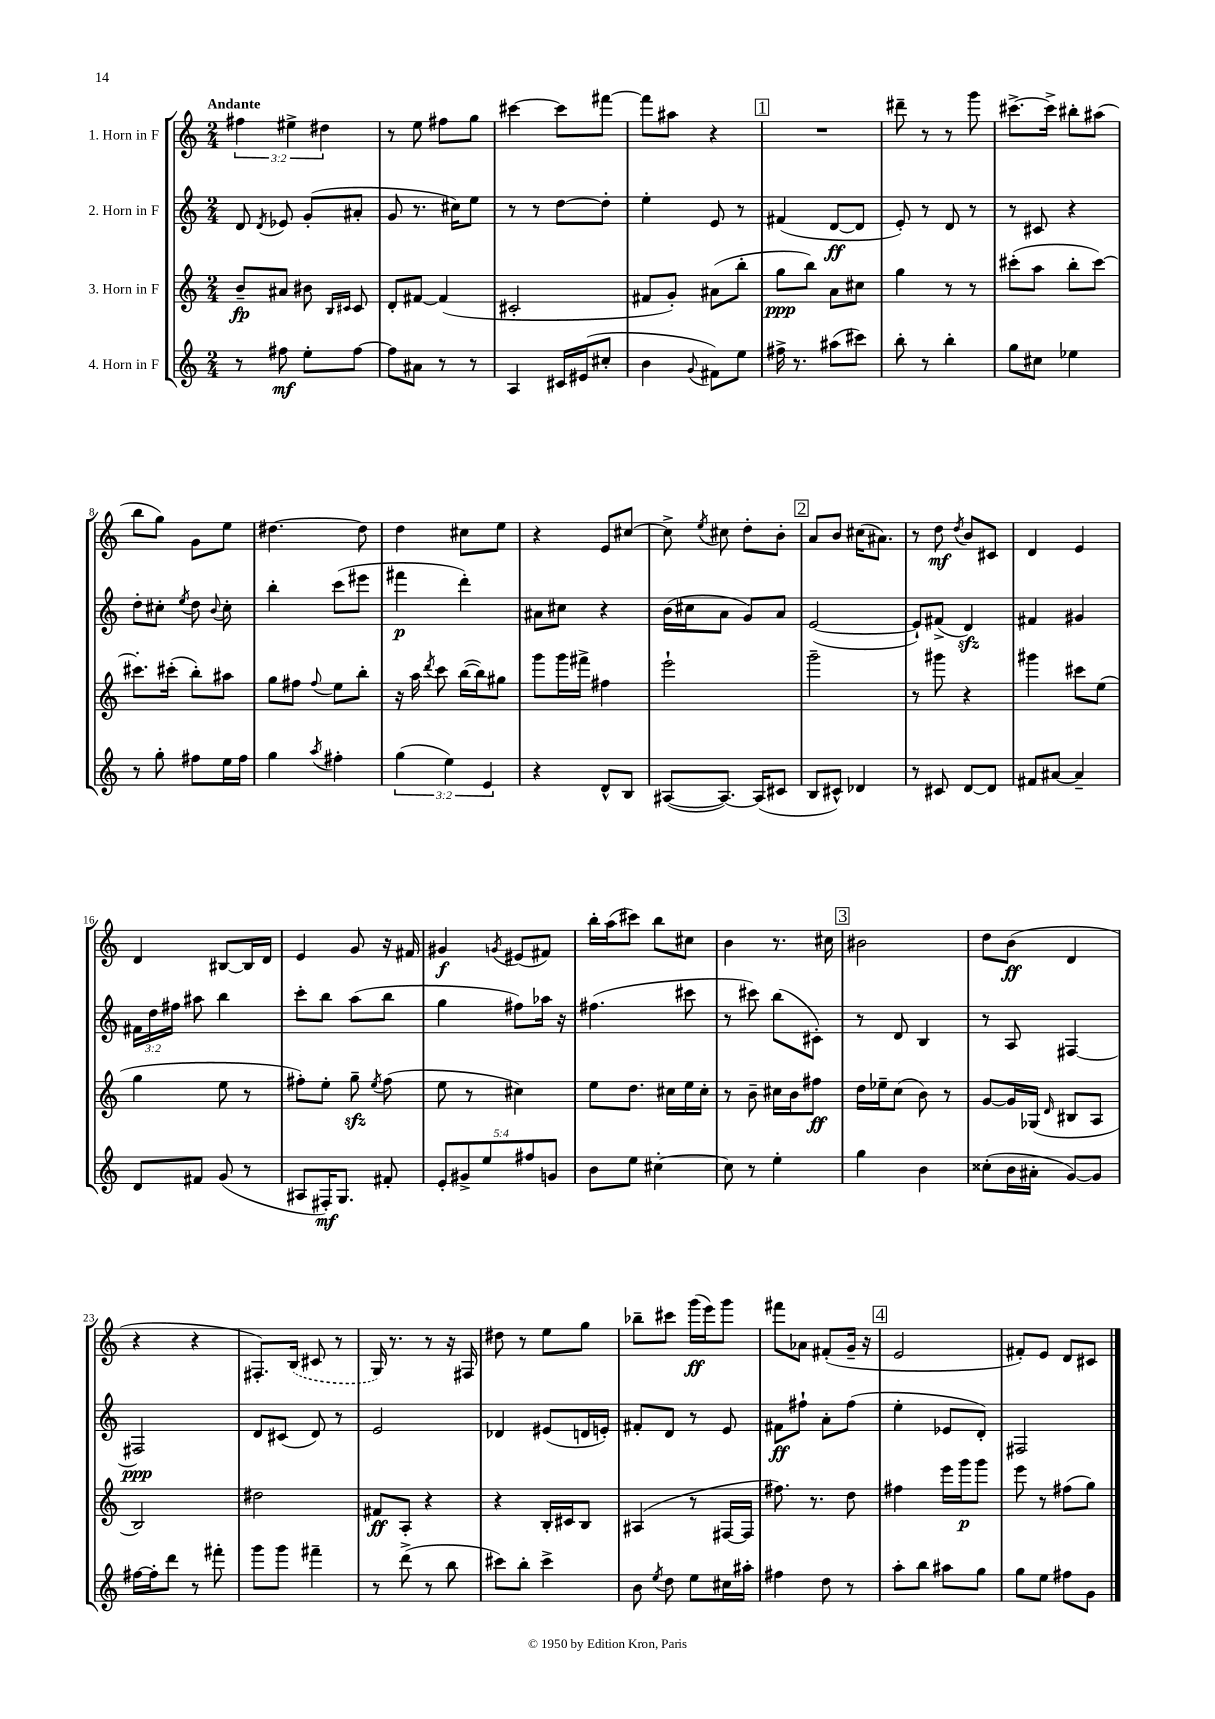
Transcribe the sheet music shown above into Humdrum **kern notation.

**kern	**dynam	**kern	**dynam	**kern	**dynam	**kern	**dynam
*part4	*part4	*part3	*part3	*part2	*part2	*part1	*part1
*staff4	*staff4	*staff3	*staff3	*staff2	*staff2	*staff1	*staff1
*I"4. Horn in F	*	*I"3. Horn in F	*	*I"2. Horn in F	*	*I"1. Horn in F	*
*clefG2	*	*clefG2	*	*clefG2	*	*clefG2	*
*k[]	*	*k[]	*	*k[]	*	*k[]	*
*M2/4	*	*M2/4	*	*M2/4	*	*M2/4	*
=1	=1	=1	=1	=1	=1	=1	=1
!	!	!	!	!	!	!LO:TX:a:B:t=Andante	!
8r	.	8b~/L	fp	8d/	.	6ff#X\	.
.	.	.	.	8qd/	.	.	.
8ff#X\	mf	8a#X/J	.	8e-X/	.	.	.
.	.	.	.	.	.	6ee#X^\	.
8ee'\L	.	8b#X\	.	(8g'/L	.	.	.
.	.	.	.	.	.	6dd#X\	.
.	.	16qqB/LL	.	.	.	.	.
.	.	16qqc#X/JJ	.	.	.	.	.
[8ff#\J	.	8c#/	.	8a#X'/J	.	.	.
=2	=2	=2	=2	=2	=2	=2	=2
8ff#\L]	.	8d'/L	.	8g/	.	8r	.
8a#X\J	.	[8f#X/J	.	8.r	.	8ee\	.
8r	.	(4f#/]	.	.	.	8ff#X\L	.
.	.	.	.	16cc#X\KL)	.	.	.
8r	.	.	.	8ee\J	.	8gg\J	.
=3	=3	=3	=3	=3	=3	=3	=3
4A/	.	2c#X'/	.	8r	.	[4ccc#X\	.
.	.	.	.	8r	.	.	.
16c#X/LL	.	.	.	[8dd\L	.	8ccc#\L]	.
(16e#X/J	.	.	.	.	.	.	.
8cc#X'/J	.	.	.	8dd'\J]	.	[8fff#X\J	.
=4	=4	=4	=4	=4	=4	=4	=4
4b\	.	8f#X/L	.	4ee'\	.	8fff#\L]	.
.	.	8g'/J)	.	.	.	8aa#X\J	.
8qqg/	.	.	.	.	.	.	.
8f#X\L)	.	(8a#X\L	.	8e/	.	4r	.
8ee\J	.	8bb'\J	.	8r	.	.	.
!!LO:REH:place=s1:t=1
=5	=5	=5	=5	=5	=5	=5	=5
16ff#X^\	.	8gg\L	ppp	(4f#X/	.	2r	.
8.r	.	.	.	.	.	.	.
.	.	8bb\J)	.	.	.	.	.
(8aa#X\L	.	8a\L	.	[8d/L	ff	.	.
8ccc#X\J)	.	8cc#X\J	.	8d/J]	.	.	.
=6	=6	=6	=6	=6	=6	=6	=6
8bb'\	.	4gg\	.	8e'/)	.	8ddd#X~\	.
8r	.	.	.	8r	.	8r	.
4bb'\	.	8r	.	8d/	.	8r	.
.	.	8r	.	8r	.	8ggg\	.
=7	=7	=7	=7	=7	=7	=7	=7
8gg\L	.	(8ccc#X'\L	.	8r	.	[8.ccc#X^\L	.
8cc#X\J	.	8aa\J	.	8c#X/	.	.	.
.	.	.	.	.	.	16ccc#^\Jk]	.
4ee-X\	.	8bb'\L	.	4r	.	8bb#X'\L	.
.	.	[8ccc#\J)	.	.	.	(8aa#X\J	.
!!LO:LB:g=z
=8	=8	=8	=8	=8	=8	=8	=8
8r	.	8.ccc#X'\L]	.	8dd'\L	.	8bb\L	.
8gg'\	.	.	.	8cc#X'\J	.	8gg\J)	.
.	.	(16ccc#X'\Jk	.	.	.	.	.
.	.	.	.	8qee/	.	.	.
8ff#X\L	.	8bb'\L)	.	8dd\	.	8g\L	.
.	.	.	.	8qqb/	.	.	.
16ee\L	.	8aa#X\J	.	8cc#'\	.	8ee\J	.
16ff#\JJ	.	.	.	.	.	.	.
=9	=9	=9	=9	=9	=9	=9	=9
4gg\	.	8gg\L	.	4bb'\	.	[4.dd#X\	.
.	.	8ff#X\J	.	.	.	.	.
8qaa/	.	8qqff#/	.	.	.	.	.
4ff#X'\	.	8ee\L	.	(8ccc\L	.	.	.
.	.	8bb'\J	.	8eee#X\J	.	8dd#\]	.
=10	=10	=10	=10	=10	=10	=10	=10
(6gg\	.	16r	.	4fff#X\	p	4dd\	.
.	.	16aa\	.	.	.	.	.
.	.	8qddd/	.	.	.	.	.
.	.	8ccc\	.	.	.	.	.
6ee\)	.	.	.	.	.	.	.
.	.	([16bb\LL	.	4ddd'\)	.	8cc#X\L	.
.	.	16bb\J])	.	.	.	.	.
6e/	.	.	.	.	.	.	.
.	.	8gg#X\J	.	.	.	8ee\J	.
=11	=11	=11	=11	=11	=11	=11	=11
4r	.	8ggg\L	.	8a#X\L	.	4r	.
.	.	16ggg\L	.	8cc#X\J	.	.	.
.	.	16fff#X^\JJ	.	.	.	.	.
8d^^/L	.	4ff#X\	.	4r	.	8e/L	.
8B/J	.	.	.	.	.	[8cc#X/J	.
=12	=12	=12	=12	=12	=12	=12	=12
([8A#X/L	.	2eee`\	.	(16b\LL	.	8cc#^\]	.
.	.	.	.	16cc#X\J	.	.	.
.	.	.	.	.	.	8qee/	.
8.A#/J_)	.	.	.	8a\J	.	8cc#X\	.
.	.	.	.	8g/L)	.	8dd'\L	.
(16A#/KL]	.	.	.	.	.	.	.
8c#X/J	.	.	.	8a/J	.	8b'\J	.
!!LO:REH:place=s1:t=2
=13	=13	=13	=13	=13	=13	=13	=13
8B/L	.	2ggg~\	.	([2e/	.	8a/L	.
8c#X^^/J)	.	.	.	.	.	8b/J	.
4d-X/	.	.	.	.	.	(16cc#X\KL	.
.	.	.	.	.	.	8.a#X\J)	.
=14	=14	=14	=14	=14	=14	=14	=14
8r	.	8r	.	8e`/L])	.	8r	.
8c#X/	.	8ggg#X\	.	(8f#X^/J	.	8dd\	mf
.	.	.	.	.	.	8qdd/	.
[8d/L	.	4r	.	4dzz/)	.	8b/L	.
8d/J]	.	.	.	.	.	8c#X/J	.
=15	=15	=15	=15	=15	=15	=15	=15
8f#X/L	.	4ggg#X\	.	4f#X/	.	4d/	.
[8a#X/J	.	.	.	.	.	.	.
4a#~/]	.	8ccc#X\L	.	4g#X/	.	4e/	.
.	.	(8ee\J	.	.	.	.	.
!!LO:LB:g=z
=16	=16	=16	=16	=16	=16	=16	=16
8d/L	.	4gg\	.	24f#X\LL	.	4d/	.
.	.	.	.	24dd\	.	.	.
.	.	.	.	24ff#X\JJ	.	.	.
8f#X/J	.	.	.	8aa#X\	.	.	.
(8g/	.	8ee\	.	4bb\	.	[8B#X/L	.
8r	.	8r	.	.	.	16B#/L]	.
.	.	.	.	.	.	16d/JJ	.
=17	=17	=17	=17	=17	=17	=17	=17
8A#X/L	.	8ff#X'\L)	.	8ccc'\L	.	4e/	.
16F#X'/K)	mf	8ee'\J	.	8bb\J	.	.	.
8.G/J	.	.	.	.	.	.	.
.	.	8ggzz~\	.	(8aa\L	.	8g/	.
.	.	8qee/	.	.	.	.	.
8f#X'/	.	(8ff#\	.	8bb\J	.	16r	.
.	.	.	.	.	.	16f#X/	.
=18	=18	=18	=18	=18	=18	=18	=18
10e'/L	.	8ee\	.	4gg\	.	4g#X/	f
10g#X^/	.	.	.	.	.	.	.
.	.	8r	.	.	.	.	.
10ee/	.	.	.	.	.	.	.
.	.	.	.	.	.	8qgn/	.
.	.	4cc#X\)	.	8ff#X\L)	.	(8e#X/L	.
10ff#X/	.	.	.	.	.	.	.
.	.	.	.	16aa-X\Jk	.	8f#X/J)	.
10gn/J	.	.	.	.	.	.	.
.	.	.	.	16r	.	.	.
=19	=19	=19	=19	=19	=19	=19	=19
8b\L	.	8ee\L	.	(4.ff#X\	.	16bb'\LL	.
.	.	.	.	.	.	(16aa\J	.
8ee\J	.	8.dd\J	.	.	.	8ccc#X\J)	.
[4cc#X'\	.	.	.	.	.	8bb\L	.
.	.	16cc#X\LL	.	.	.	.	.
.	.	16ee\	.	8ccc#X\	.	8cc#X\J	.
.	.	16cc#'\JJ	.	.	.	.	.
=20	=20	=20	=20	=20	=20	=20	=20
8cc#\]	.	8r	.	8r	.	4b\	.
8r	.	8b~\	.	8ccc#X\)	.	.	.
4ee'\	.	16cc#X\LL	.	(8bb\L	.	8.r	.
.	.	16b\J	.	.	.	.	.
.	.	8ff#X\J	ff	8c#X'\J)	.	.	.
.	.	.	.	.	.	16cc#X\	.
!!LO:REH:place=s1:t=3
=21	=21	=21	=21	=21	=21	=21	=21
4gg\	.	16dd\LL	.	8r	.	2b#X\	.
.	.	16ee-X~\J	.	.	.	.	.
.	.	(8cc\J	.	8d/	.	.	.
4b\	.	8b\)	.	4B/	.	.	.
.	.	8r	.	.	.	.	.
=22	=22	=22	=22	=22	=22	=22	=22
(8cc##X'\L	.	[8g/L	.	8r	.	8dd\L	.
16b\L	.	16g/L]	.	8A/	.	(8b\J	ff
16a#X'\JJ	.	(16G-X/JJ	.	.	.	.	.
.	.	16qqd/	.	.	.	.	.
[8g/L)	.	8B#X/L	.	[4F#X/	.	4d/	.
8g/J]	.	8A/J	.	.	.	.	.
!!LO:LB:g=z
=23	=23	=23	=23	=23	=23	=23	=23
[16ff#X\LL	.	2B/)	.	2F#X/]	ppp	4r	.
16ff#'\J]	.	.	.	.	.	.	.
8ddd\J	.	.	.	.	.	.	.
8r	.	.	.	.	.	4r	.
8fff#X'\	.	.	.	.	.	.	.
=24	=24	=24	=24	=24	=24	=24	=24
8ggg\L	.	2dd#X\	.	8d/L	.	8.F#X'/L)	.
8ggg\J	.	.	.	(8c#X/J	.	.	.
.	.	.	.	.	.	(16B/Jk	.
4fff#X~\	.	.	.	8d/)	.	8c#X/	.
.	.	.	.	8r	.	8r	.
=25	=25	=25	=25	=25	=25	=25	=25
8r	.	8f#X/L	ff	2e/	.	16G/)	.
.	.	.	.	.	.	8.r	.
(8ddd^\	.	8A'/J	.	.	.	.	.
8r	.	4r	.	.	.	8r	.
8bb\	.	.	.	.	.	16r	.
.	.	.	.	.	.	16F#X/	.
=26	=26	=26	=26	=26	=26	=26	=26
8ccc#X\L)	.	4r	.	4d-X/	.	8dd#X\	.
8bb'\J	.	.	.	.	.	8r	.
4ccc#^\	.	16B'/LL	.	(8e#X/L	.	8ee\L	.
.	.	16c#X/J	.	.	.	.	.
.	.	8B/J	.	16dn/L	.	8gg\J	.
.	.	.	.	16en'/JJ)	.	.	.
=27	=27	=27	=27	=27	=27	=27	=27
8b\	.	(4A#X/	.	8f#X'/L	.	8bb-X~\L	.
8qee/	.	.	.	.	.	.	.
8dd\	.	.	.	8d/J	.	8ccc#X\J	.
8ee\L	.	8r	.	8r	.	(16ggg\LL	ff
.	.	.	.	.	.	16eee\J)	.
16cc#X\L	.	[16F#X/LL	.	8e/	.	8ggg\J	.
16aa#X'\JJ	.	16F#/JJ]	.	.	.	.	.
=28	=28	=28	=28	=28	=28	=28	=28
4ff#X\	.	8.ff#X\)	.	8f#X\L	ff	8fff#X\L	.
.	.	.	.	8ff#X`\J	.	8a-X\J	.
.	.	8.r	.	.	.	.	.
8dd\	.	.	.	8a'\L	.	(8f#X'/L	.
8r	.	8dd\	.	(8ff#\J	.	16g~/Jk	.
.	.	.	.	.	.	16r	.
!!LO:REH:place=s1:t=4
=29	=29	=29	=29	=29	=29	=29	=29
8aa'\L	.	4ff#X\	.	4ee'\	.	2e/	.
8bb\J	.	.	.	.	.	.	.
8aa#X\L	.	16eee\LL	.	8e-X/L	.	.	.
.	.	16ggg\J	p	.	.	.	.
8gg\J	.	8ggg\J	.	8d'/J)	.	.	.
=30	=30	=30	=30	=30	=30	=30	=30
8gg\L	.	8eee\	.	2F#X/	.	8f#X'/L)	.
8ee\J	.	8r	.	.	.	8e/J	.
8ff#X\L	.	(8ff#X\L	.	.	.	8d/L	.
8g\J	.	8gg\J)	.	.	.	8c#X/J	.
==	==	==	==	==	==	==	==
*-	*-	*-	*-	*-	*-	*-	*-
